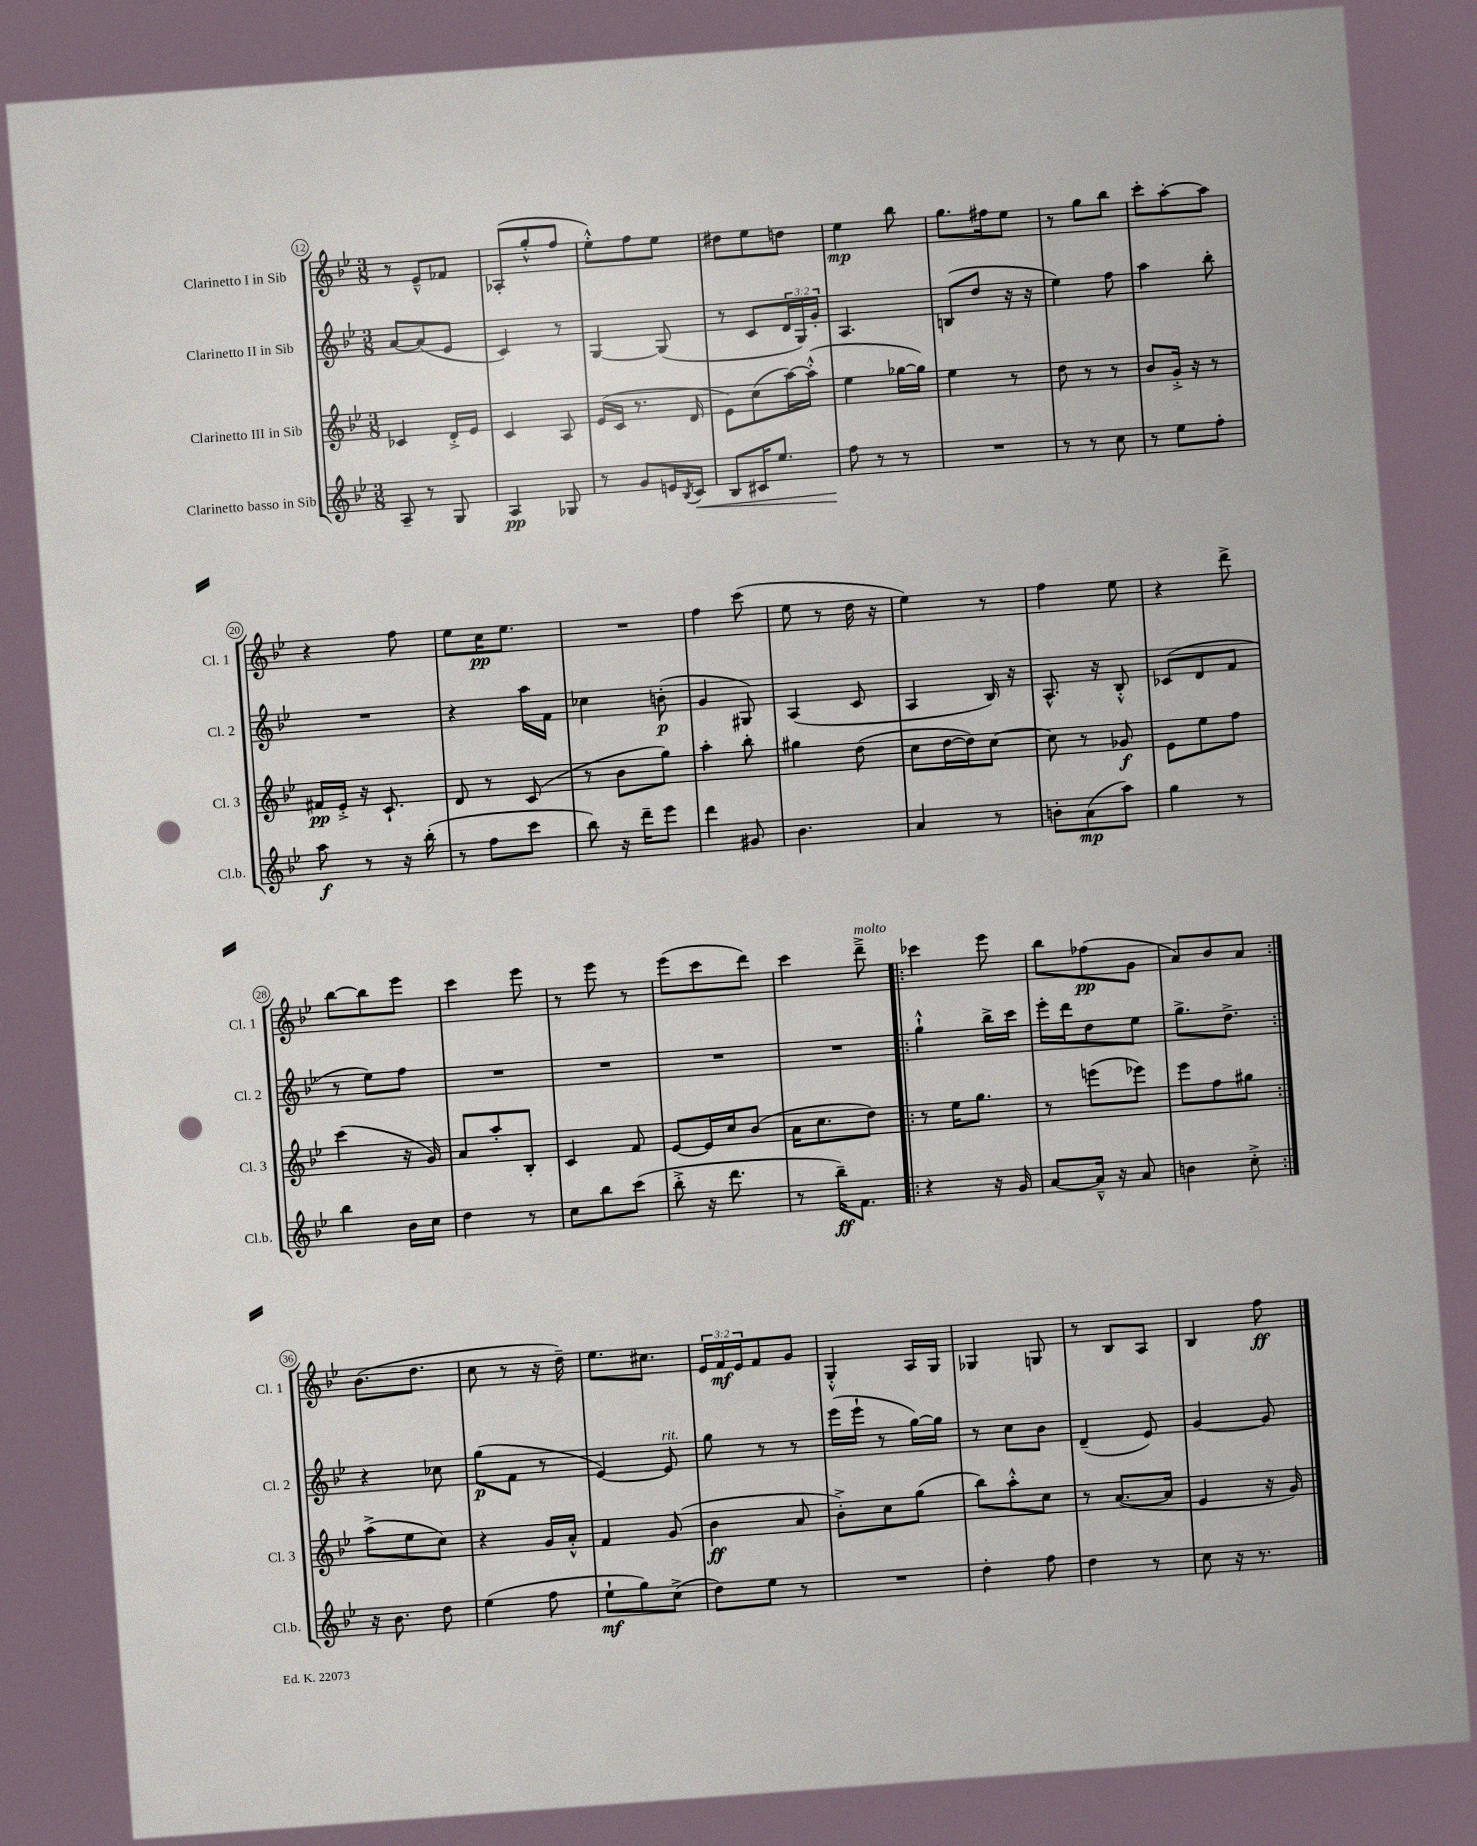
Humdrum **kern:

**kern	**kern	**kern	**kern
*staff4	*staff3	*staff2	*staff1
*clefG2	*clefG2	*clefG2	*clefG2
*k[b-e-]	*k[b-e-]	*k[b-e-]	*k[b-e-]
*M3/8	*M3/8	*M3/8	*M3/8
8A~	4c-	[8a	8r
8r	.	(8a]	8e-~^^
8G	16d'^	8e-	8f-
.	16e-	.	.
=	=	=	=
4A	4c	4c)	(8A-'
.	.	.	8gg'^^
8G-	8A	8r	8ff
=	=	=	=
8r	(16e-	[4G	8ee-'^^)
.	16c	.	.
8g	8.r	.	8ff
16e	.	(8G]	8ee-
8qB-	.	.	.
16c	16d	.	.
=	=	=	=
8B-	8e-)	8r	8dd#
16c#	(8cc	8c	8ee-
8.ee-	.	.	.
.	[16aa)	24d	8dd
.	.	24G)	.
.	(16aa'^^]	.	.
.	.	24g'	.
=	=	=	=
8ff	4ee-	4.A	4ee-
8r	.	.	.
8r	[16gg-	.	8bb-
.	16gg-])	.	.
=	=	=	=
4.r	4ee-	(8B	8.gg
.	.	8dd	.
.	.	.	16ff#
.	8r	16r	8ee-
.	.	16r	.
=	=	=	=
8r	8dd	4ee-)	8r
8r	8r	.	8gg
8cc	8r	8ff	8bb-
=	=	=	=
8r	8b-	4aa	8ccc'
8ee-	16g'^	.	[8aa'
.	16r	.	.
8ff'	8r	8bb-'	8aa]
=	=	=	=
8aa	16f#	4.r	4r
.	16e-'^	.	.
8r	16r	.	.
.	8.c`	.	.
16r	.	.	8ff
(16bb-'	.	.	.
=	=	=	=
8r	8d	4r	8ee-
8ff	8r	.	16cc
.	.	.	8.ee-
8ccc	(8c	16aa	.
.	.	16f	.
=	=	=	=
8bb-)	8r	4cc-	4.r
16r	8b-	.	.
16ddd~	.	.	.
8eee-	8gg)	(8b'	.
=	=	=	=
4ddd	4aa'	4g	4ff
8g#	8bb-'	8G#)	(8ccc
=	=	=	=
4.b-	4gg#	(4A	8ee-
.	.	.	8r
.	(8dd	8c	16dd
.	.	.	16r
=	=	=	=
4a	8cc	4A	4ee-)
.	[16dd	.	.
.	16dd])	.	.
8r	[8cc	16B-)	8r
.	.	16r	.
=	=	=	=
8b'	8cc]	8.A^^	4ff
(8a	8r	.	.
.	.	16r	.
8aa)	8g-	8B-'^^	8ee-
=	=	=	=
4gg	8e-	(8c-	4r
.	8ee-	8d	.
8r	8ff	8f	8ddd^
=	=	=	=
4bb-	(4ccc	8r	[8bb-
.	.	8ee-)	8bb-]
16b-	16r	8ff	8eee-
16cc	16g)	.	.
=	=	=	=
4dd	8a	4.r	4ccc
.	8aa'	.	.
8r	8B-'	.	8eee-
=	=	=	=
8cc	4c	4.r	8r
8bb-	.	.	8eee-
(8ccc	8f	.	8r
=	=	=	=
8bb-'^	[8e-	4.r	(8eee-
16r	16e-]	.	8ccc
8.ddd	16cc	.	.
.	(8b-	.	8ddd)
=	=	=	=
8r	16a	4.r	4ccc
.	8.cc	.	.
16bb-~)	.	.	.
8.f	.	.	.
.	8dd)	.	8ddd~^
=!|:	=!|:	=!|:	=!|:
4r	8r	4gg`^^	4ccc-
.	16ee-	.	.
.	8.gg	.	.
16r	.	16bb-^	8eee-
16g	.	16ccc	.
=	=	=	=
[8a	8r	16eee-'	8bb-
.	.	16ddd	.
16a~^^]	(8eee	8dd	(8ff-
16r	.	.	.
8a	8eee-)	8ee-	8g
=	=	=	=
4b	8eee-	8.gg^	8a)
.	8ff	.	8b-
.	.	8.dd^	.
8cc'^	8gg#	.	8a
=:|!	=:|!	=:|!	=:|!
16r	(8aa^	4r	(8.b-
8.b-	.	.	.
.	8ee-	.	.
.	.	.	8.dd
8dd	8cc)	8cc-	.
=	=	=	=
(4ee-	4r	(8gg	8cc
.	.	8f	8r
8ff	16g	8r	16r
.	16a'^^	.	16dd~)
=	=	=	=
8ee-`	4f	[4e-)	8.ee-
8gg)	.	.	.
.	.	.	8.cc#
(8cc^	(8g	8e-]	.
=	=	=	=
8dd)	4b-	8gg	24e-
.	.	.	24f
.	.	.	24e-
8ee-	.	8r	8f
8r	8a	8r	8g
=	=	=	=
4.r	8b-'^)	(16eee-	4G'^^
.	.	16eee-`	.
.	8cc	8r	.
.	(8gg	[16gg)	16A
.	.	16gg]	16G
=	=	=	=
4dd'	8bb-)	8r	4G-
.	8aa'^^	8cc	.
8ff	8cc	8b-	8G
=	=	=	=
4dd	8r	(4d~	8r
.	([8.a	.	8B-
8r	.	8e-)	8A
.	16a]	.	.
=	=	=	=
8cc	4e-	[4g	4B-
16r	.	.	.
8.r	.	.	.
.	16r	8g]	8ff
.	16g)	.	.
==	==	==	==
*-	*-	*-	*-
